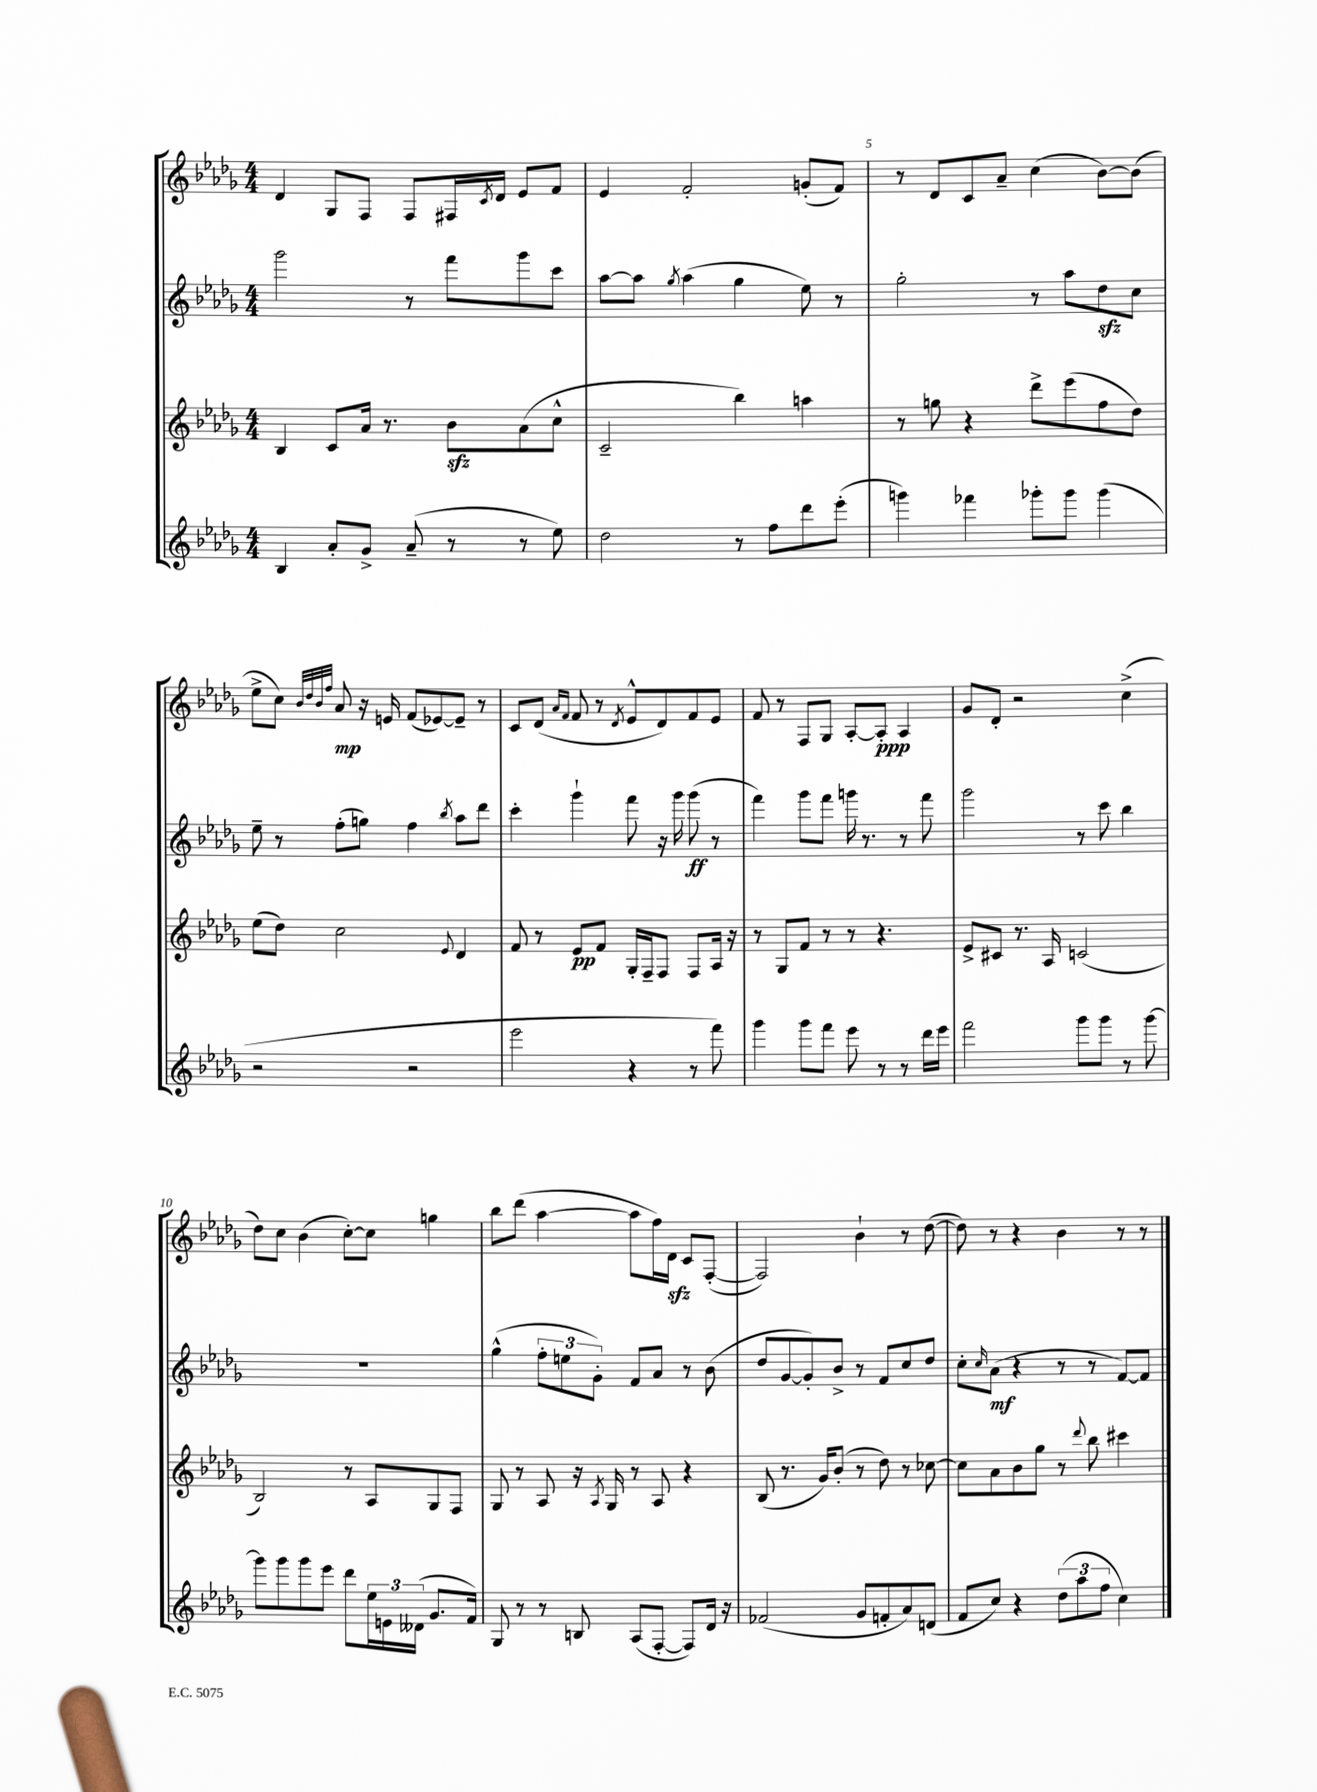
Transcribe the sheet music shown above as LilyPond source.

<<
\new StaffGroup <<
\new Staff = "s0" {
    \clef treble \key des \major \numericTimeSignature \time 4/4
    des'4 ges8 f8 f8 fis16 \acciaccatura { c'8 } des'16 ees'8 f'8 |
    ees'4 f'2-. g'8-.( f'8) |
    r8 des'8 c'8 aes'8-- c''4( bes'8~) bes'8( |
    ees''8-> c''8) \grace { bes'32 des''32 bes'32 f''32 } aes'8\mp r16 e'16 f'8( ees'8~) ees'8-- r8 |
    c'8 des'8( \grace { aes'16 f'16 } f'8 r8 \acciaccatura { des'8 } ees'8-^ des'8) f'8 ees'8 |
    f'8 r8 f8 ges8 aes8~-. aes8-.\ppp aes4 |
    ges'8 des'8-. r2 c''4->( |
    des''8) c''8 bes'4( c''8~-.) c''8 g''4 |
    bes''8 des'''8( aes''4~ aes''8 f''16) des'16\sfz c'8 f8~-.( |
    f2) bes'4-! r8 des''8~( |
    des''8) r8 r4 bes'4 r8 r8 \bar "|." |
}
\new Staff = "s1" {
    \clef treble \key des \major \numericTimeSignature \time 4/4
    ges'''2 r8 f'''8 ges'''8 c'''8 |
    aes''8~ aes''8 \acciaccatura { ges''8 } aes''4( ges''4 ees''8) r8 |
    ges''2-. r8 aes''8 des''8\sfz c''8 |
    ees''8-- r8 f''8-.( g''8) f''4 \acciaccatura { bes''8 } aes''8 des'''8 |
    c'''4-. ges'''4-! f'''8 r16 ges'''16 ges'''8\ff( r8 |
    f'''4) ges'''8 f'''8 g'''16 r8. r8 f'''8 |
    ges'''2 r8 c'''8 bes''4 |
    R1 |
    ges''4-^( \tuplet 3/2 { f''8-. e''8 ges'8-.) } f'8 aes'8 r8 bes'8( |
    des''8 ges'8~ ges'8-.) bes'8-> r8 f'8 c''8 des''8 |
    c''8-. \grace { c''16 } aes'8\mf( r4 r8 r8 f'8~) f'8 \bar "|." |
}
\new Staff = "s2" {
    \clef treble \key des \major \numericTimeSignature \time 4/4
    bes4 c'8 aes'16 r8. bes'8\sfz aes'8( c''8-^ |
    c'2-- bes''4) a''4 |
    r8 g''8 r4 des'''8-> ees'''8( f''8 des''8) |
    ees''8( des''8) c''2 \appoggiatura { ees'8 } des'4 |
    f'8 r8 ees'8\pp f'8 ges16-. f16-- f8 f8 aes16 r16 |
    r8 ges8 f'8 r8 r8 r4. |
    ees'8-> cis'8 r8. aes16 c'2( |
    bes2) r8 aes8 ges8 f8 |
    ges8 r8 aes8 r16 \acciaccatura { aes8 } ges16 r8 aes8 r4 |
    bes8( r8. ges'16) bes'8-.( r8 des''8) r8 ces''8~ |
    ces''8 aes'8 bes'8 ges''8 r8 \appoggiatura { des'''8 } bes''8 cis'''4 \bar "|." |
}
\new Staff = "s3" {
    \clef treble \key des \major \numericTimeSignature \time 4/4
    bes4 aes'8-. ges'8-> aes'8--( r8 r8 ees''8) |
    des''2 r8 f''8 des'''8 ees'''8-.( |
    g'''4) fes'''4 ges'''8-. ges'''8 ges'''4( |
    r2 r2 |
    ees'''2 r4 r8 f'''8) |
    ges'''4 ges'''8 f'''8 ees'''8 r8 r8 des'''16 ees'''16 |
    f'''2 ges'''8 ges'''8 r8 ges'''8~ |
    ges'''8 ges'''8 ges'''8 ees'''8 des'''8 \tuplet 3/2 { ees''16 e'16 deses'16( } ges'8. f'16) |
    ges8 r8 r8 b8 aes8( f8~-. f8) des'16 r16 |
    fes'2( ges'8 f'8-. aes'8) d'8( |
    f'8 c''8) r4 \tuplet 3/2 { des''8( aes''8 f''8 } c''4) \bar "|." |
}
>>
>>
\layout { \context { \Score currentBarNumber = #3 \override BarNumber.break-visibility = ##(#f #t #t) barNumberVisibility = #(every-nth-bar-number-visible 5) } }
